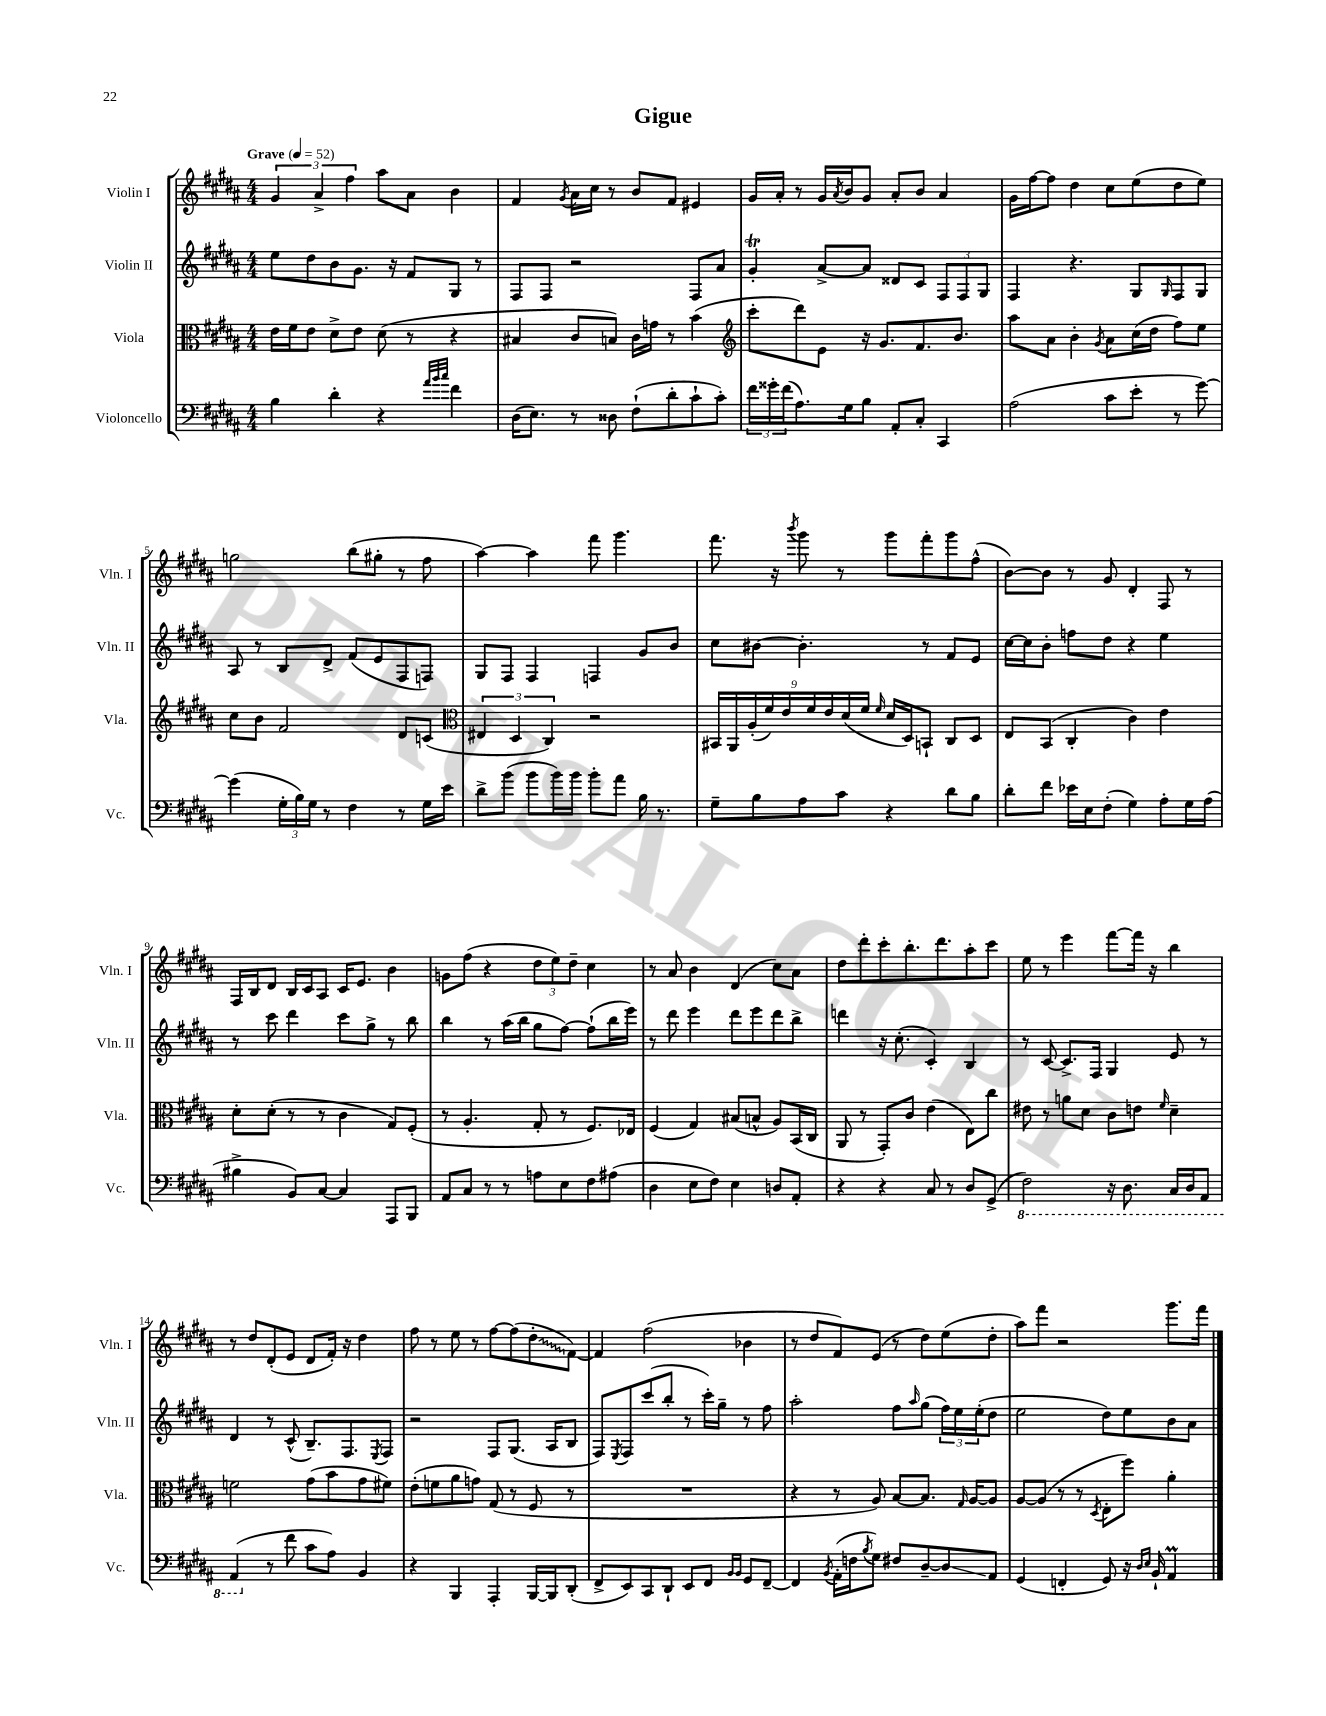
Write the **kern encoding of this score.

**kern	**kern	**kern	**kern
*staff4	*staff3	*staff2	*staff1
*clefF4	*clefC3	*clefG2	*clefG2
*k[f#c#g#d#a#]	*k[f#c#g#d#a#]	*k[f#c#g#d#a#]	*k[f#c#g#d#a#]
*M4/4	*M4/4	*M4/4	*M4/4
*MM52	*MM52	*MM52	*MM52
4B\	16e\LL	8ee\L	6g#/
.	16f#\J	.	.
.	8e\J	8dd#\	.
.	.	.	6a#^/
4d#'\	8d#^\L	8b\	.
.	.	.	6ff#\
.	8e\J	8.g#\J	.
4r	(8d#\	.	8aa#\L
.	.	16r	.
.	8r	8f#/L	8a#\J
32qqa#/LLL	.	.	.
32qqb/	.	.	.
32qqcc#/JJJ	.	.	.
4f#\	4r	8G#/J	4b\
.	.	8r	.
=	=	=	=
(16D#\LK	4B#/	8F#/L	4f#/
8.E\J)	.	.	.
.	.	8F#/J	.
.	.	.	8qg#/
8r	8c#/L	2r	16a#\LL
.	.	.	16cc#\JJ
8D##\	8B/J)	.	8r
(8F#`\L	16c#\LL	.	8b/L
.	16g\JJ	.	.
8d#'\	8r	.	8f#/J
8c#`\	(4b\	8F#/L	4e#/
8c#'\J)	.	8a#/J	.
=	=	=	=
*	*clefG2	*	*
24f#\LL	8ccc#'\L	4g#'/	16g#/LL
24g##'\	.	.	.
.	.	.	16a#'/JJ
(24f#\J	.	.	.
8.A#\)	8ddd#\)	.	8r
.	8e\J	[8a#^/L	16g#/LL
.	.	.	8qa#/
16G#\k	.	.	16b/J
8B\J	16r	8a#/]J	8g#/J
.	8.g#/L	.	.
8AA#'/L	.	8d##/L	8a#'/L
8C#'/J	8.f#/	8c#/J	8b/J
4CC#/	.	12F#/L	4a#/
.	8.b/J	.	.
.	.	12F#/	.
.	.	12G#/J	.
=	=	=	=
(2A#\	8aa#\L	4F#/	16g#\LL
.	.	.	[16ff#\J
.	8a#\J	.	8ff#\]J
.	4b'\	4.r	4dd#\
.	8qg#/	.	.
8c#\L	8a#\L	.	8cc#\L
8e'\J	(16cc#\L	8G#/L	(8ee\
.	16dd#\JJ	.	.
.	.	16qqG#/	.
8r	8ff#\L)	8F#/	8dd#\
[8g#\)	8ee\J	8G#/J	8ee\J)
=	=	=	=
(4g#\]	8cc#\L	8A#/	2gg\
.	8b\J	8r	.
24G#'\LL	2f#/	8B/L	.
24B\)	.	.	.
24G#\JJ	.	.	.
8r	.	8d#^/J	.
4F#\	.	(8f#/L	(8bb\L
.	.	8e/	8gg#'\J
8r	8d#/L	8F#/	8r
16G#\LL	(8c/J	8F/J)	8ff#\
16e\JJ	.	.	.
=	=	=	=
*	*clefC3	*	*
8d#^\L	6E#/	8G#/L	[4aa#\)
(8b\J	.	8F#/J	.
.	6D#/	.	.
8b\L	.	4F#/	4aa#\]
.	6C#/)	.	.
16b\L)	.	.	.
16b\JJ	.	.	.
8b'\L	2r	4F/	8fff#\
8a#\J	.	.	4.ggg#\
16B\	.	8g#/L	.
8.r	.	.	.
.	.	8b/J	.
=	=	=	=
8G#~\L	18BB#/LL	8cc#\L	8.fff#\
.	18AA#/	.	.
.	(18A#'/	.	.
8B\	.	[8b#\J	.
.	18f#/)	.	.
.	.	.	16r
.	18e/	.	.
.	.	.	8qbbb/
8A#\	.	4.b#'\]	8ggg#\
.	18f#/	.	.
.	18e/	.	.
8c#\J	.	.	8r
.	(18d#/	.	.
.	18f#/JJ	.	.
.	16qqf#/	.	.
4r	16d#/LL	.	8ggg#\L
.	16D#/J)	.	.
.	8BB`/J	8r	8fff#'\
8d#\L	8C#/L	8f#/L	8ggg#\
8B\J	8D#/J	8e/J	(8ff#^^\J
=	=	=	=
8d#'\L	8E/L	[16cc#\LL	[8b\L)
.	.	16cc#\]J	.
8f#\J	(8BB/J	8b'\J	8b\]J
16e-\LL	4C#'/	8ff\L	8r
16E\J	.	.	.
(8F#'\J	.	8dd#\J	8g#/
4G#\)	4c#\)	4r	4d#'/
8A#'\L	4e\	4ee\	8F#/
16G#\L	.	.	8r
(16A#\JJ	.	.	.
=	=	=	=
4B#^\	8d#'\L	8r	16F#/LL
.	.	.	16B/J
.	(8d#'\J	8ccc#\	8d#/J
8BB/L)	8r	4ddd#\	16B/LL
.	.	.	16c#/J
[8C#/J	8r	.	8A#/J
4C#/]	4c#\	8ccc#\L	16c#/LK
.	.	.	8.e/J
.	.	8gg#^\J	.
8AAA#/L	8G#/L)	8r	4b\
8BBB/J	(8F#'/J	8bb\	.
=	=	=	=
8AA#/L	8r	4bb\	8g\L
8C#/J	4.A#'/	.	(8ff#\J
8r	.	8r	4r
8r	.	(16aa#\LL	.
.	.	16bb\JJ	.
8A\L	8G#'/	8gg#\L	12dd#\L
.	.	.	12ee\)
8E\	8r	[8ff#\J)	.
.	.	.	12dd#~\J
8F#\	8.F#/L)	(8ff#`\]L	4cc#\
(8A#\J	.	16bb\L	.
.	16E-/Jk	16eee\JJ)	.
=	=	=	=
4D#\	(4F#/	8r	8r
.	.	8ddd#\	8a#/
8E\L	4G#/)	4eee\	4b\
8F#\J)	.	.	.
4E\	(8B#/L	8ddd#\L	(4d#/
.	8B^^/J	8eee\	.
8D/L	8A#/L)	8ddd#\	8cc#\L)
8AA#'/J	(16BB/L	8bb^\J	8a#\J
.	16C#/JJ	.	.
=	=	=	=
4r	8AA#/	4ddd\	8dd#\L
.	8r	.	8ddd#'\
4r	8GG#'/L)	16r	8ccc#'\
.	.	(8.cc#'\	.
.	8c#/J	.	8.bb'\
8C#/	(4e\	4c#'/)	.
.	.	.	8.ddd#\
8r	.	.	.
8D#/L	8E\L)	4B/	8aa#'\
(8GG#^/J	8cc#\J	.	8ccc#\J
=	=	=	=
2FF#\)	8e#\	8r	8ee\
.	8r	[8c#/	8r
.	8a\L	8.c#^/]L	4eee\
.	8d#\J	.	.
.	.	16F#/Jk	.
16r	8c#\L	4G#/	[8fff#\L
8.DD#\	.	.	.
.	8e\J	.	16fff#\]Jk
.	.	.	16r
.	16qqf#/	.	.
16CC#/LL	4d#~\	8e/	4bb\
16DD#/J	.	.	.
8AAA#/J	.	8r	.
=	=	=	=
(4AAA#/	2f\	4d#/	8r
.	.	.	8dd#/L
8r	.	8r	(8d#'/
8f#\	.	(8c#^^/	8e/J
8c#\L	(8g#\L	8.B~/L)	8d#/L
8A#\J)	8b\	.	16f#'/Jk)
.	.	8.F#/	16r
4BB/	8g#\	.	4dd#\
.	.	8qE/	.
.	8f#\J)	8F#/J	.
=	=	=	=
4r	(8e'\L	2r	8ff#\
.	8f\	.	8r
4BBB/	8a#\	.	8ee\
.	8g\J)	.	8r
4AAA#'/	(8G#/	8F#/L	[8ff#\L
.	8r	(8.G#/J	(8ff#\]
[16BBB/LL	8F#/	.	8dd#'\
16BBB/]J	.	16A#/LK	.
(8DD#'/J	8r	8B/J	[8f#\J)
=	=	=	=
8FF#^/L	1r	8F#/L)	4f#/]
.	.	8qE/	.
8EE/)	.	8F#/	.
8CC#/	.	(8ccc#/	(2ff#\
8DD#`/J	.	8bb'/J	.
8EE/L	.	8r	.
8FF#/J	.	16ccc#'\LL)	.
.	.	16gg#~\JJ	.
16qqBB/LL	.	.	.
16qqBB/JJ	.	.	.
8GG#/L	.	8r	4b-\
[8FF#~/J	.	8ff#\	.
=	=	=	=
4FF#/]	4r	2aa#'\	8r
.	.	.	8dd#/L
8qBB/	.	.	.
(16AA#'\LL	8r	.	8f#/)
16F\J	.	.	.
8qB/	.	.	.
8G#\J)	8A#/)	.	(8e/J
8F#/L	[8B/L	8ff#\L	8r
.	.	16qqaa#/	.
[8D#~/	8.B/]J	(8gg#\J	8dd#\L)
8D#/]	.	24ff#\LL)	(8ee\
.	.	24ee\	.
.	16qqG#/	.	.
.	[16A#/LK	.	.
.	.	(24ee'\J	.
8AA#/J	8A#/]J	8dd#\J	8dd#'\J
=	=	=	=
(4GG#/	[8A#/L	2ee\	8aa#\L)
.	(8A#/]J	.	8fff#\J
4FF'/	8r	.	2r
.	8r	.	.
.	8qD#/	.	.
8GG#/)	8E'\L	8dd#\L)	.
16r	8ff#\J)	8ee\	.
16qqD#/LL	.	.	.
16qqE/JJ	.	.	.
16BB`/	.	.	.
4AA#/	4a#'\	8b\	8.ggg#\L
.	.	8a#\J	.
.	.	.	16fff#\Jk
==	==	==	==
*-	*-	*-	*-
